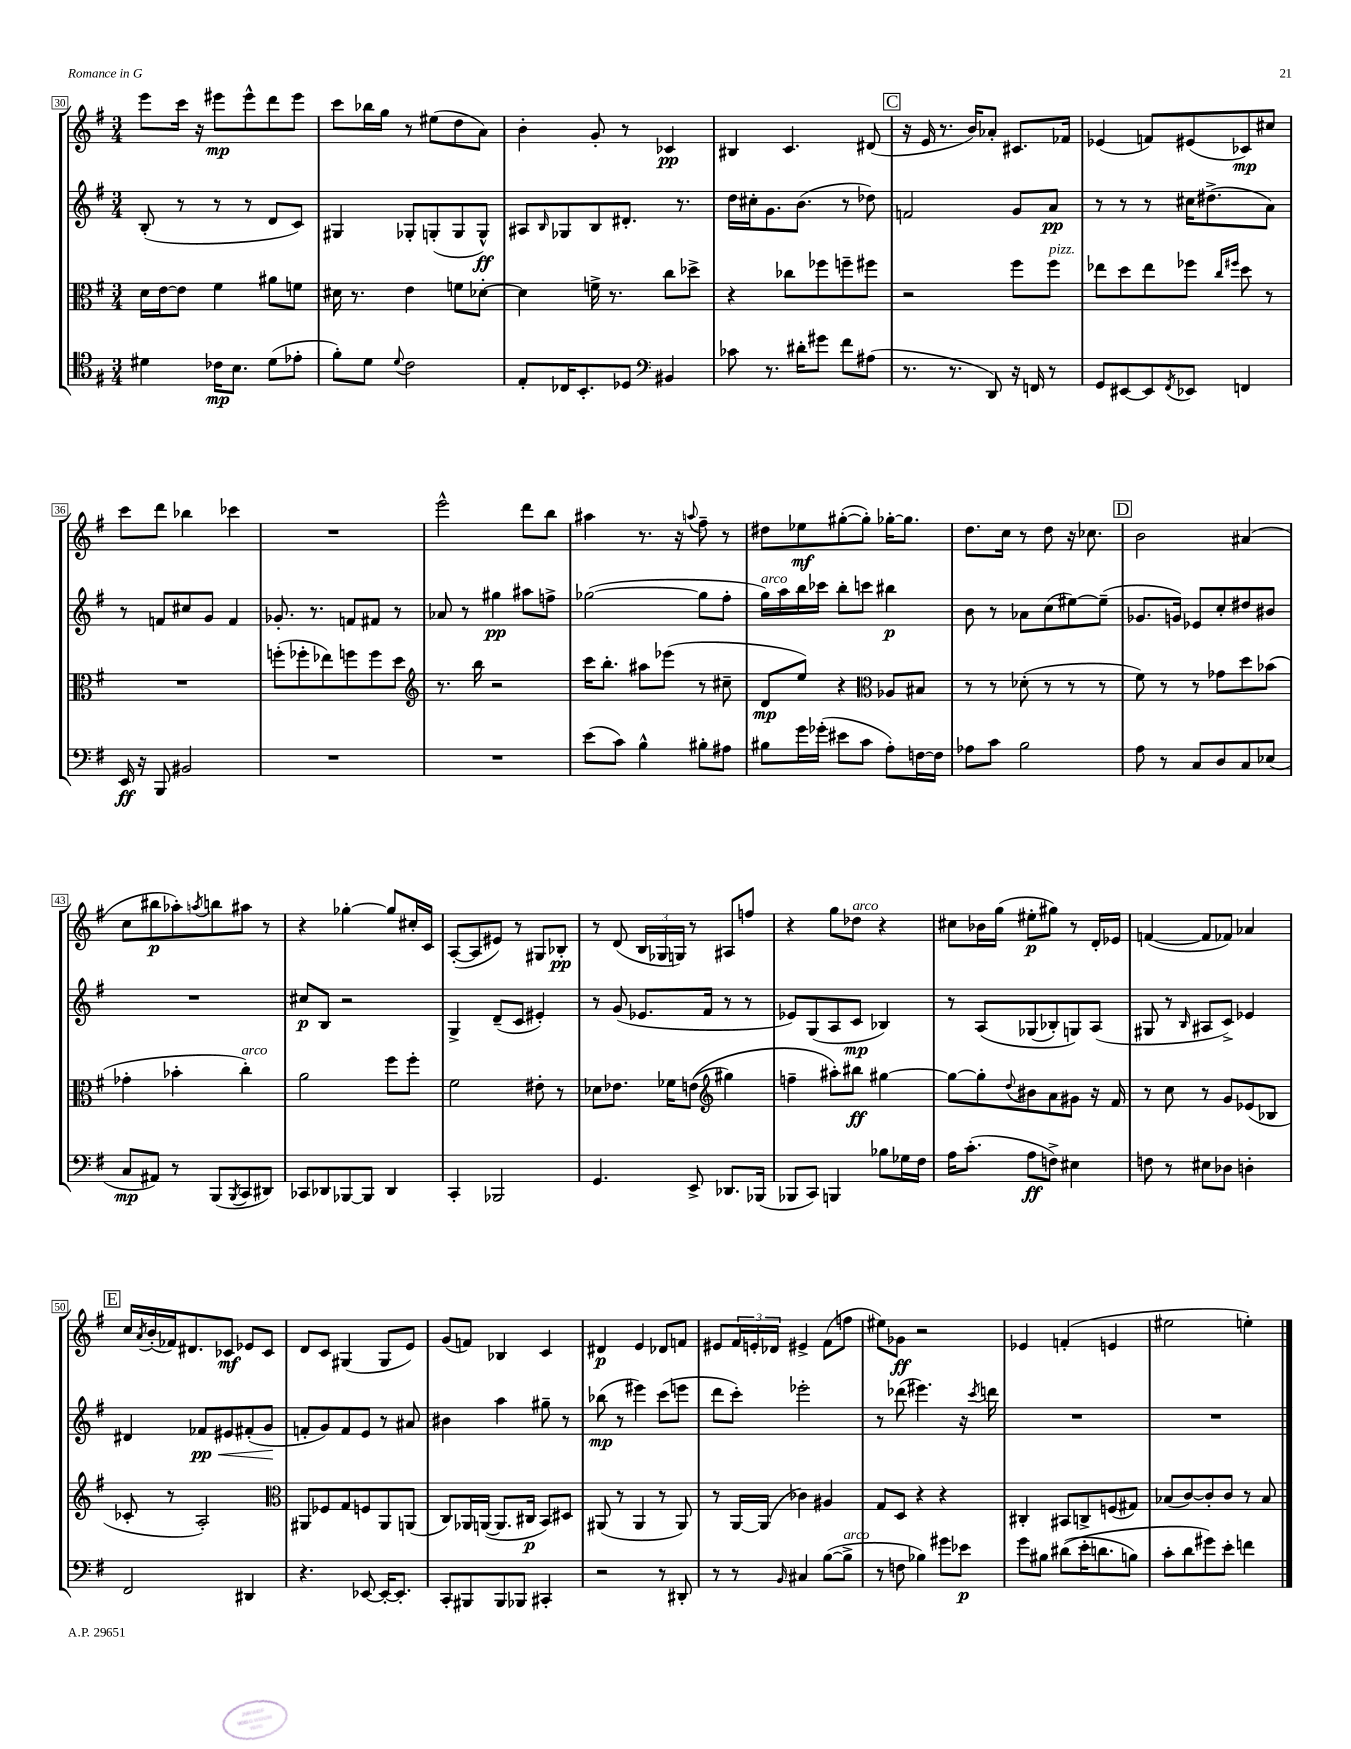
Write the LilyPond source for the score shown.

<<
\new StaffGroup <<
\new Staff = "s0" {
    \clef treble \key g \major \numericTimeSignature \time 3/4
    e'''8 c'''16 r16 eis'''8\mp eis'''8-^ d'''8 eis'''8 |
    c'''8 bes''16 g''16 r8 eis''8( d''8 a'8) |
    b'4-. g'8-. r8 ces'4\pp |
    bis4 c'4. dis'8( |
    \mark \markup { \box "C" } r16 e'16 r8. b'16) aes'8-. cis'8. fes'16 |
    ees'4( f'8) eis'8( ces'8\mp) cis''8 |
    c'''8 d'''8 bes''4 ces'''4 |
    R2. |
    e'''2-^ d'''8 b''8 |
    ais''4 r8. r16 \appoggiatura { a''8 } fis''8-- r8 |
    dis''8 ees''8\mf gis''8~-.( gis''8-.) ges''16~-. ges''8. |
    d''8. c''16 r8 d''8 r16 ces''8. |
    \mark \markup { \box "D" } b'2 ais'4( |
    c''8 bis''8\p aes''8-.) \acciaccatura { a''8 } b''8 ais''8 r8 |
    r4 ges''4~-. ges''8 cis''16-. c'16 |
    a8~-.( a8 eis'8) r8 gis8 bes8-.\pp |
    r8 d'8( \tuplet 3/2 { b16 ges16 g16) } r8 ais8 f''8 |
    r4 g''8 des''8^\markup { \italic "arco" } r4 |
    cis''8 bes'16 g''16( eis''8-.\p gis''8) r8 d'16-. ees'16 |
    f'4~( f'8 fes'8) aes'4 |
    \mark \markup { \box "E" } c''16 \acciaccatura { a'8 } b'16-.( fes'16) dis'8. ces'8\mf ees'8 ces'8 |
    d'8 c'8 gis4( gis8 e'8) |
    g'8( f'8) bes4 c'4 |
    dis'4\p e'4 des'8 f'8 |
    eis'8 \tuplet 3/2 { fis'16 e'16-. des'16 } eis'4-> fis'8( f''8 |
    eis''8) ges'8\ff r2 |
    ees'4 f'4-.( e'4 |
    eis''2 e''4-.) \bar "|." |
}
\new Staff = "s1" {
    \clef treble \key g \major \numericTimeSignature \time 3/4
    b8-.( r8 r8 r8 d'8 c'8) |
    gis4 ges8-. g8-.( g8 g8-^\ff) |
    ais8 \grace { b16 } ges8 b8 dis'8.-. r8. |
    d''16 cis''16-. g'8. b'8.( r8 des''8) |
    \mark \markup { \box "C" } f'2 g'8 a'8\pp |
    r8 r8 r8 cis''16 dis''8.->( a'8) |
    r8 f'8 cis''8 g'8 f'4 |
    ges'8.-. r8. f'8 fis'8 r8 |
    aes'8 r8 gis''4\pp ais''8 f''8-> |
    ges''2~( ges''8 fis''8-. |
    g''16^\markup { \italic "arco" }) a''16 b''16 ces'''16 b''8-. c'''8 bis''4\p |
    b'8 r8 aes'8 c''8( eis''8~) eis''8--( |
    \mark \markup { \box "D" } ges'8. g'16) ees'8 c''8-. dis''8 bis'8 |
    R2. |
    cis''8\p b8 r2 |
    g4-> d'8--( c'8 eis'4-.) |
    r8 g'8( ees'8. fis'16 r8 r8 |
    ees'8) g8( a8 c'8\mp bes4) |
    r8 a8\( ges8( bes8-.) g8\) a8( |
    gis8 r8 \grace { b16 } ais8 c'8->) ees'4 |
    \mark \markup { \box "E" } dis'4 fes'8\pp\< eis'8 fis'8-.( g'8\! |
    f'8-. g'8) f'8 e'8 r8 ais'8 |
    bis'4 a''4 gis''8-- r8 |
    bes''8\mp( r8 eis'''4) c'''8( e'''8 |
    d'''8 c'''8-.) ees'''2-. |
    r8 des'''8( eis'''4.) r16 \acciaccatura { c'''8 } d'''16 |
    R2. |
    R2. \bar "|." |
}
\new Staff = "s2" {
    \clef alto \key g \major \numericTimeSignature \time 3/4
    d'16 e'16~ e'8 fis'4 ais'8 f'8 |
    dis'16 r8. e'4 f'8 des'8~-. |
    des'4 f'16-> r8. c''8 des''8-> |
    r4 ces''8 fes''8 f''8-- fis''8 |
    \mark \markup { \box "C" } r2 fis''8 fis''8^\markup { \italic "pizz." } |
    ees''8 d''8 ees''8 fes''8 \grace { c''16 fis''16 } d''8 r8 |
    R2. |
    f''8-.( fes''8-. ees''8) f''8 f''8 d''8 |
    \clef treble r8. b''16 r2 |
    c'''16 b''8.-. ais''8 ees'''8( r8 cis''8-- |
    d'8\mp e''8) r4 \clef alto aes8 bis8 |
    r8 r8 des'8-.( r8 r8 r8 |
    \mark \markup { \box "D" } fis'8) r8 r8 ges'8 d''8 bes'8( |
    ges'4-. bes'4-. c''4-.^\markup { \italic "arco" }) |
    a'2 fis''8 fis''8-. |
    fis'2 eis'8-. r8 |
    des'8 ees'8. fes'16 e'8(\( \clef treble gis''4) |
    f''4-- ais''8-.\) bis''8\ff gis''4~ |
    gis''8~ gis''8-. \appoggiatura { d''8 } bis'8 a'8 gis'8 r16 fis'16 |
    r8 c''8 r8 g'8 ees'8( bes8 |
    \mark \markup { \box "E" } ces'8-. r8 a2-.) |
    \clef alto ais,8 fes8 g8 f8 ais,8 a,8( |
    c8) aes,16 a,16~( a,8. cis16\p b,8) dis8 |
    ais,8( r8 ais,4 r8 ais,8) |
    r8 a,16~ a,16( ces'4) ais4 |
    g8 d8 r4 r4 |
    cis4-. bis,8 c8-> f8( gis8) |
    bes8( c'8~) c'8-. c'8 r8 bes8 \bar "|." |
}
\new Staff = "s3" {
    \clef tenor \key g \major \numericTimeSignature \time 3/4
    dis'4 ces'16\mp b8. dis'8( ees'8-. |
    fis'8-.) d'8 \appoggiatura { d'8 } c'2 |
    e8-. ces16 b,8.-. des8 \clef bass bis,4 |
    ces'8 r8. dis'16-. gis'8 fis'8 ais8( |
    \mark \markup { \box "C" } r8. r8. d,8) r16 f,16 r8 |
    g,8 eis,8~ eis,8 \acciaccatura { fis,8 } ees,8 f,4 |
    e,16\ff r16 b,,8 bis,2 |
    R2. |
    R2. |
    e'8( c'8) b4-^ bis8-. ais8 |
    bis8 g'16 ges'16-.( eis'8 c'8 a8-.) f16~ f16 |
    aes8 c'8 b2 |
    \mark \markup { \box "D" } a8 r8 c8 d8 c8 ees8( |
    c8\mp ais,8) r8 b,,8( \acciaccatura { b,,8 } c,8 dis,8) |
    ces,8 des,8 bes,,8~ bes,,8 des,4 |
    c,4-. bes,,2 |
    g,4. e,8-> des,8. bes,,16( |
    bes,,8 c,8) b,,4 bes8 ges16 fis16 |
    a16 c'8.-.( a8\ff f8->) eis4 |
    f8 r8 eis8 des8 d4-. |
    \mark \markup { \box "E" } fis,2 dis,4 |
    r4. ees,8~ ees,16~-. ees,8.-. |
    c,8-. bis,,8 bis,,8 bes,,8 cis,4-. |
    r2 r8 dis,8-. |
    r8 r8 \grace { b,16 } cis4 b8~( b8->^\markup { \italic "arco" } |
    r8 f8 bes4) gis'8 ees'8\p |
    g'8 bis8 dis'8(\( e'16-. d'8. b8) |
    c'8-. d'8 gis'8\) e'8-. f'4 \bar "|." |
}
>>
>>
\layout { \context { \Score currentBarNumber = #30 \override BarNumber.stencil = #(make-stencil-boxer 0.1 0.3 ly:text-interface::print) } }
